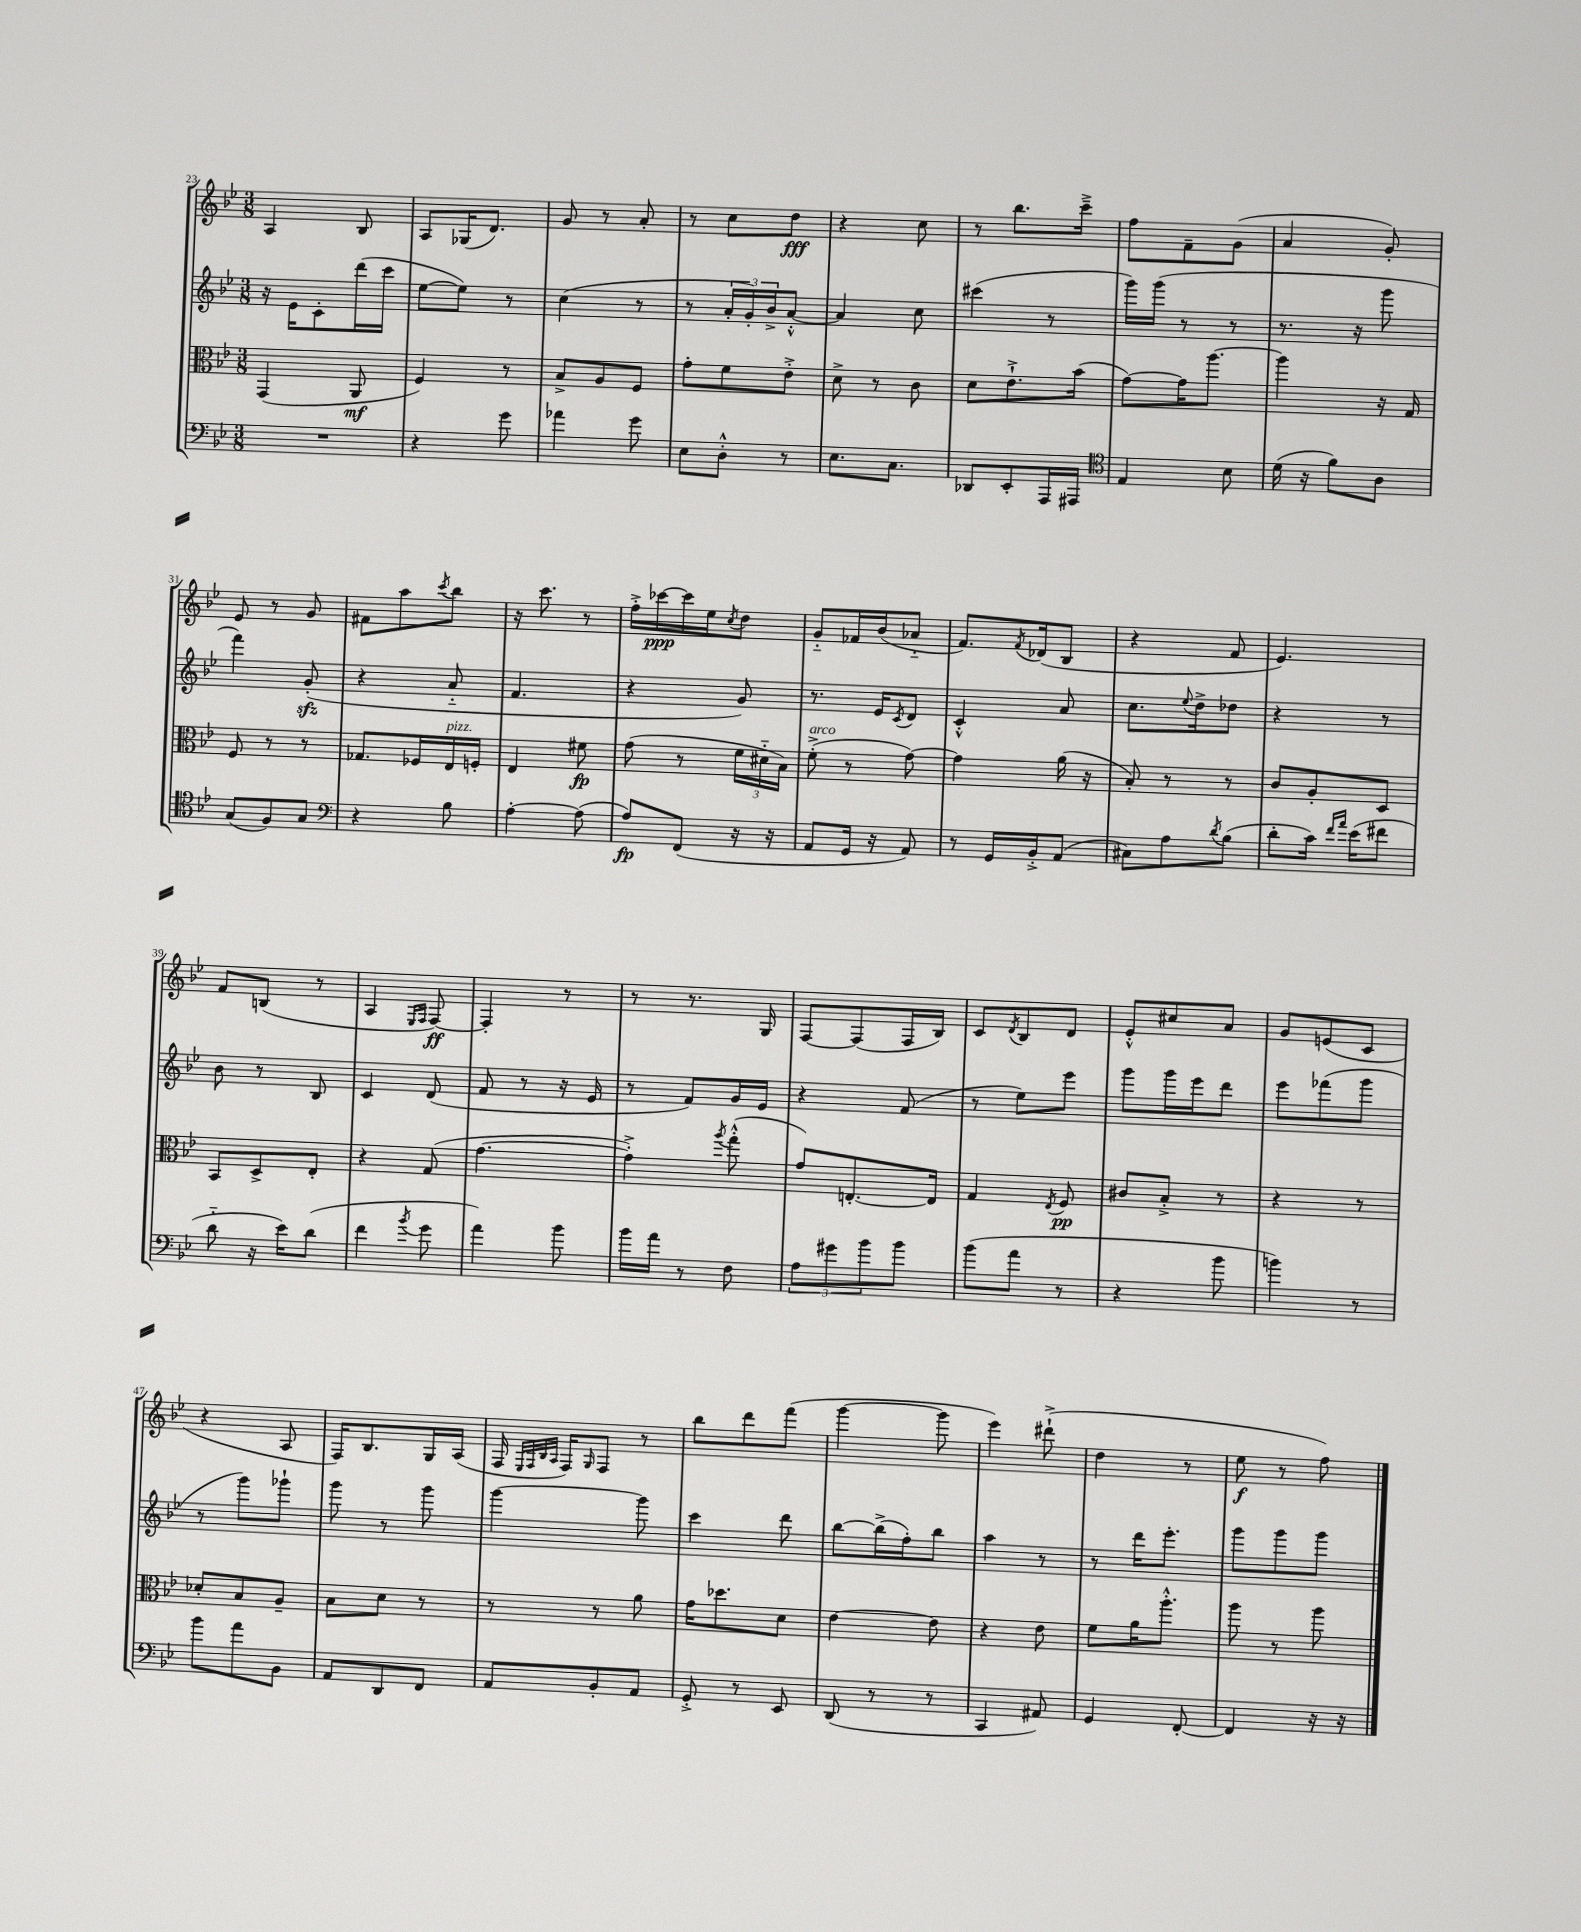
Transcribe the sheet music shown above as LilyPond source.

<<
\new StaffGroup <<
\new Staff = "s0" {
    \clef treble \key bes \major \numericTimeSignature \time 3/8
    a4 bes8 |
    a8 ges16( d'8.) |
    g'8 r8 a'8-. |
    r8 c''8 d''8\fff |
    r4 c''8 |
    r8 bes''8. c'''16---> |
    f''8 f'8-- g'8( |
    a'4 g'8-.) |
    ees'8 r8 g'8 |
    fis'8 a''8 \acciaccatura { c'''8 } bes''8 |
    r16 c'''8. r8 |
    f''16-.-> ces'''16~\ppp ces'''16 ees''16 \acciaccatura { c''8 } d''8 |
    g'8-_ fes'16 bes'16( aes'8-_ |
    f'8.) \acciaccatura { f'8 } des'16( bes8 |
    r4 f'8 |
    ees'4.) |
    f'8 b8( r8 |
    a4 \grace { ees16 f16 } f8~\ff) |
    f4-. r8 |
    r8 r8. g16 |
    f8~ f8( f16 bes16) |
    c'8 \acciaccatura { d'8 } bes8 d'8 |
    ees'8-.-^ cis''8 a'8 |
    g'8 e'8( c'8 |
    r4 a8 |
    f16) bes8. g16 a16( |
    f16 \grace { ees32 f32 bes32 a32 } f16) \grace { g16 } f8 r8 |
    bes''8 d'''8 f'''8( |
    g'''4~ g'''8 |
    ees'''4) dis'''8-!->( |
    d''4 r8 |
    ees''8\f r8 f''8) \bar "|." |
}
\new Staff = "s1" {
    \clef treble \key bes \major \numericTimeSignature \time 3/8
    r16 ees'16 c'8-. d'''16( c'''16 |
    ees''8~ ees''8) r8 |
    c''4( r8 |
    r8 \tuplet 3/2 { a'16-. g'16-.) bes'16-> } a'8~-.-^ |
    a'4 c''8 |
    cis'''4( r8 |
    g'''16) g'''16( r8 r8 |
    r8. r16 g'''8 |
    f'''4) g'8-.\sfz( |
    r4 a'8-_ |
    f'4. |
    r4 g'8) |
    r8. ees'16 \acciaccatura { c'8 } d'8 |
    c'4-.-^ a'8 |
    c''8. \appoggiatura { ees''8 } d''16-> des''8 |
    r4 r8 |
    bes'8 r8 bes8 |
    c'4 d'8( |
    f'8 r8 r16 ees'16 |
    r8 f'8) g'16 ees'16 |
    r4 f'8( |
    r8 ees''8) ees'''8 |
    g'''8 g'''16 ees'''16 d'''8 |
    ees'''8 fes'''8( g'''8 |
    r8 g'''8) ges'''8-! |
    g'''8 r8 g'''8 |
    g'''4~ g'''8 |
    c'''4 d'''8 |
    bes''8~ bes''16->( f''16-.) bes''8 |
    a''4 r8 |
    r8 d'''16 ees'''8.-. |
    g'''8 g'''8 g'''8 \bar "|." |
}
\new Staff = "s2" {
    \clef alto \key bes \major \numericTimeSignature \time 3/8
    g,4( a,8\mf |
    f4) r8 |
    bes8-> a8 f8 |
    g'8-. f'8 ees'8-.-> |
    d'8-> r8 c'8 |
    d'8 ees'8.-!-> bes'16( |
    g'8~) g'16 a''8.~ |
    a''4 r16 g16 |
    f8 r8 r8 |
    ges8. fes16 ees16^\markup { \italic "pizz." } f16-. |
    ees4 fis'8\fp |
    g'8( r8 \tuplet 3/2 { f'16 dis'16-_ bes16) } |
    f'8-.->^\markup { \italic "arco" }( r8 g'8~) |
    g'4 a'16( r16 |
    bes8-.) r8 r8 |
    c'8 a8-. d8 |
    bes,8 d8-> ees8-. |
    r4 g8( |
    g'4.~ |
    g'4-.->) \acciaccatura { a''8 } g''8-.-^( |
    g'8) e8.~-. e16 |
    g4 \acciaccatura { ees8 } f8\pp |
    cis'8 bes8-.-> r8 |
    r4 r8 |
    des'8-. bes8 a8-- |
    bes8 d'8 r8 |
    r8 r8 a'8 |
    g'16 des''8. d'8 |
    ees'4~ ees'8 |
    r4 ees'8 |
    f'8 a'16 a''8.-.-^ |
    a''8 r8 a''8 \bar "|." |
}
\new Staff = "s3" {
    \clef bass \key bes \major \numericTimeSignature \time 3/8
    R4. |
    r4 g'8 |
    aes'4 g'8 |
    ees8 d8-.-^ r8 |
    ees8. c8. |
    des,8 ees,8-. a,,16 ais,,16 |
    \clef tenor ees4 bes8 |
    d'16( r16 f'8) a8 |
    g8( f8) g8 |
    \clef bass r4 bes8 |
    a4~-. a8( |
    a8\fp) f,8( r16 r16 |
    a,8 g,16 r16 a,8) |
    r8 g,16 bes,16-.-> a,8( |
    cis8) a8 \acciaccatura { d'8 } bes8( |
    d'8-. c'16) \grace { f'16 a'16 } ees'16( fis'8 |
    d'8-_ r16 ees'16) d'8( |
    f'4 \acciaccatura { bes'8 } g'8 |
    a'4) bes'8 |
    bes'16 a'16 r8 f8 |
    \tuplet 3/2 { a8 gis'8 bes'8 } bes'8 |
    bes'8( a'8 r8 |
    r4 bes'8 |
    b'4) r8 |
    bes'8 a'8 bes,8 |
    a,8 d,8 f,8 |
    a,8 bes,8-. a,8 |
    g,8-.-> r8 ees,8 |
    d,8( r8 r8 |
    c,4 ais,8) |
    g,4 f,8~-. |
    f,4 r16 r16 \bar "|." |
}
>>
>>
\layout { \context { \Score currentBarNumber = #23 } }
